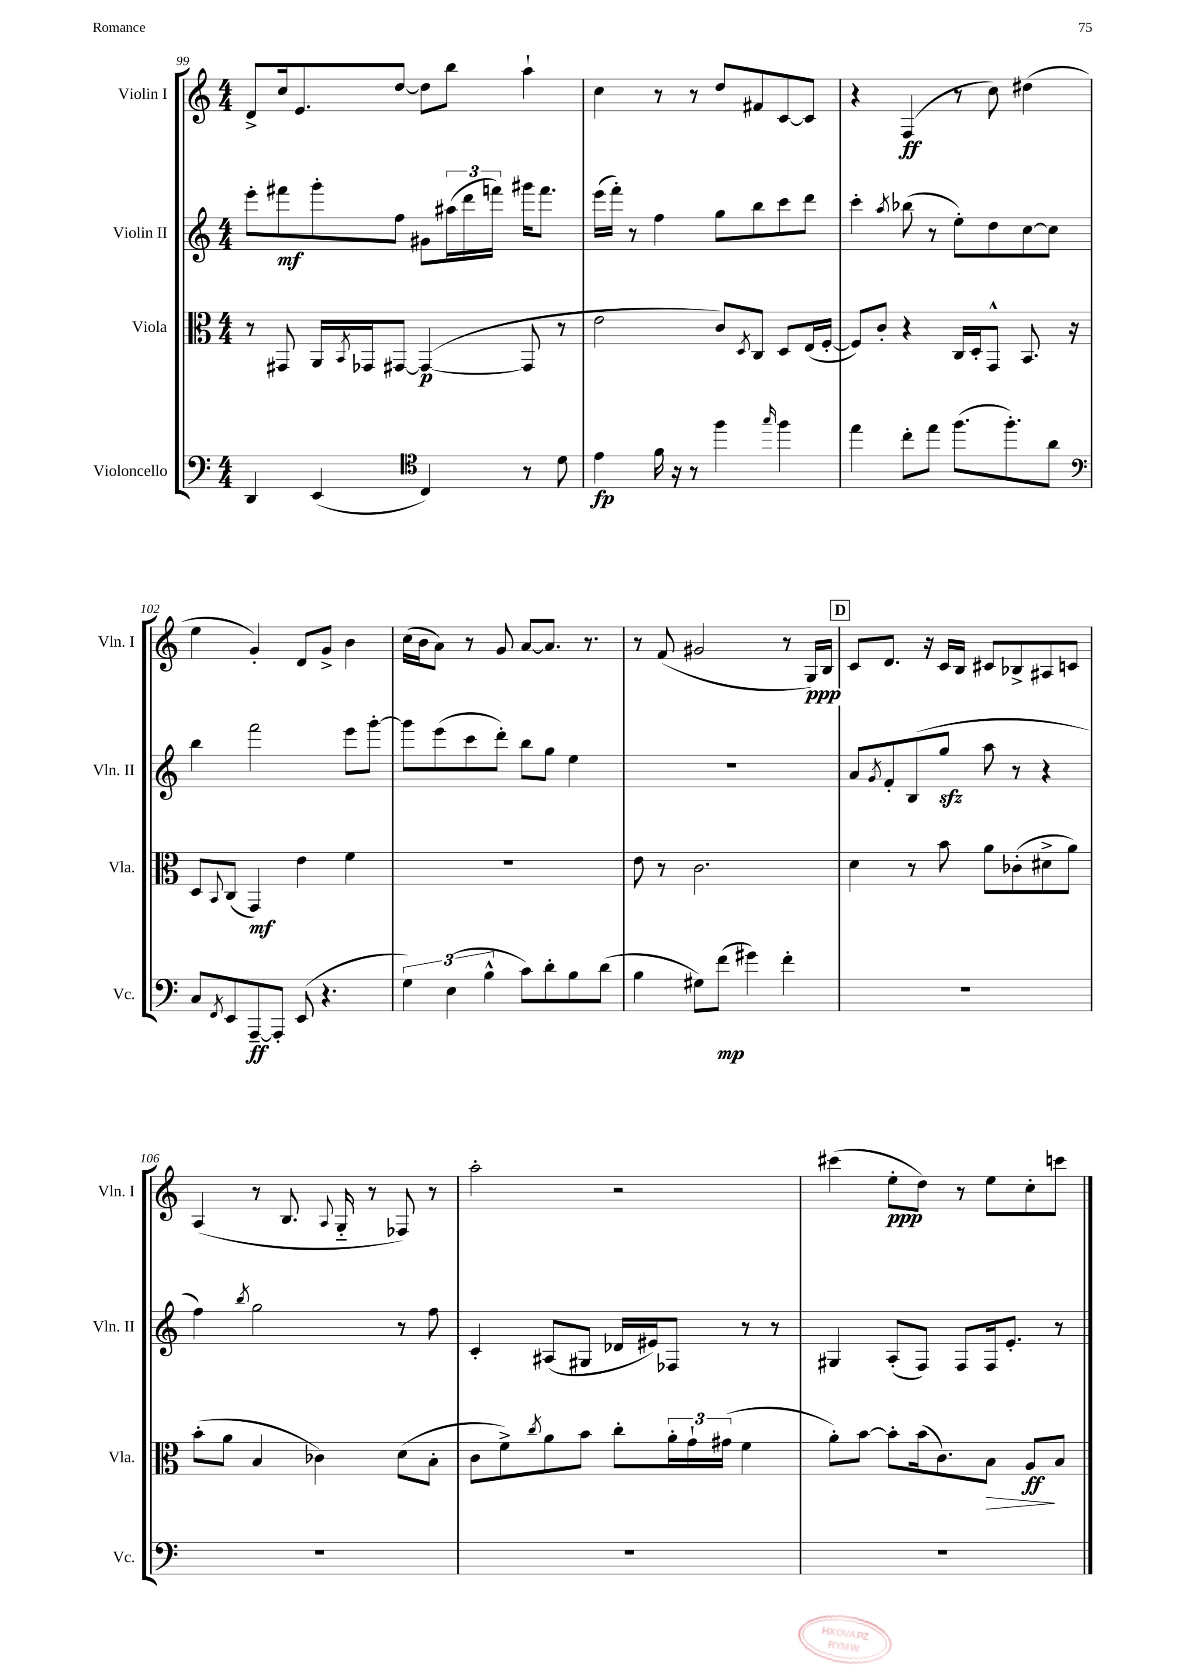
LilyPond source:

<<
\new StaffGroup <<
\new Staff = "s0" \with { instrumentName = "Violin I" shortInstrumentName = "Vln. I" } {
    \clef treble \key c \major \numericTimeSignature \time 4/4
    d'8-> c''16 e'8. d''8~ d''8 b''8 a''4-! |
    c''4 r8 r8 d''8 fis'8 c'8~ c'8 |
    r4 f4\ff( r8 c''8) dis''4( |
    e''4 g'4-.) d'8 g'8-> b'4 |
    c''16( b'16 a'8) r8 g'8 a'8~ a'8. r8. |
    r8 f'8( gis'2 r8 g16\ppp) b16 |
    \mark \markup { \box "D" } c'8 d'8. r16 c'16 b16 cis'8 bes8-> ais8 c'8 |
    a4( r8 b8. \appoggiatura { a8 } g16-_ r8 fes8) r8 |
    a''2-. r2 |
    cis'''4( e''8-.\ppp d''8) r8 e''8 c''8-. c'''8 \bar "|." |
}
\new Staff = "s1" \with { instrumentName = "Violin II" shortInstrumentName = "Vln. II" } {
    \clef treble \key c \major \numericTimeSignature \time 4/4
    e'''8-. fis'''8\mf g'''8-. f''8 gis'8 \tuplet 3/2 { ais''16( d'''16 f'''16) } gis'''16 f'''8. |
    e'''16( f'''16-.) r8 f''4 g''8 b''8 c'''8 d'''8 |
    c'''4-. \acciaccatura { a''8 } bes''8( r8 e''8-.) d''8 c''8~ c''8 |
    b''4 f'''2 e'''8 g'''8~-. |
    g'''8 e'''8( c'''8 d'''8-.) b''8 g''8 e''4 |
    R1 |
    \mark \markup { \box "D" } a'8 \acciaccatura { g'8 } f'8-. b8( g''8\sfz a''8 r8 r4 |
    f''4) \acciaccatura { b''8 } g''2 r8 f''8 |
    c'4-. ais8( gis8 des'16 eis'16) fes8 r8 r8 |
    gis4 a8-.( f8) f8 f16 e'8.-. r8 \bar "|." |
}
\new Staff = "s2" \with { instrumentName = "Viola" shortInstrumentName = "Vla." } {
    \clef alto \key c \major \numericTimeSignature \time 4/4
    r8 gis,8 a,16 \acciaccatura { b,8 } ges,16 gis,8~ gis,4~\p( gis,8 r8 |
    e'2 c'8) \acciaccatura { d8 } c8 d8 e16( f16~-. |
    f8) c'8-. r4 c16 d16-. g,8-^ b,8. r16 |
    d8 \appoggiatura { b,8 } c8( g,4\mf) e'4 f'4 |
    R1 |
    e'8 r8 c'2. |
    \mark \markup { \box "D" } d'4 r8 b'8 a'8 ces'8-.( dis'8-> a'8) |
    b'8-.( a'8 b4 ces'4) d'8( b8-. |
    c'8 f'8->) \acciaccatura { c''8 } a'8 b'8 c''8-. \tuplet 3/2 { a'16-. g'16-! gis'16( } f'4 |
    a'8-.) b'8~ b'8-. b'16( c'8.) b8\> a8\ff\! b8 \bar "|." |
}
\new Staff = "s3" \with { instrumentName = "Violoncello" shortInstrumentName = "Vc." } {
    \clef bass \key c \major \numericTimeSignature \time 4/4
    d,4 e,4( \clef tenor c4) r8 d'8 |
    e'4\fp f'16 r16 r8 f''4 \grace { g''16 } f''4 |
    e''4 c''8-. e''8 f''8.( f''8.-.) a'8 |
    \clef bass c8 \acciaccatura { f,8 } e,8 a,,8~--\ff a,,8-. e,8( r4. |
    \tuplet 3/2 { g4) e4( b4-^ } c'8) d'8-. b8 d'8( |
    b4 gis8) f'8\mp( gis'4) f'4-. |
    \mark \markup { \box "D" } R1 |
    R1 |
    R1 |
    R1 \bar "|." |
}
>>
>>
\layout { \context { \Score currentBarNumber = #99 } }
